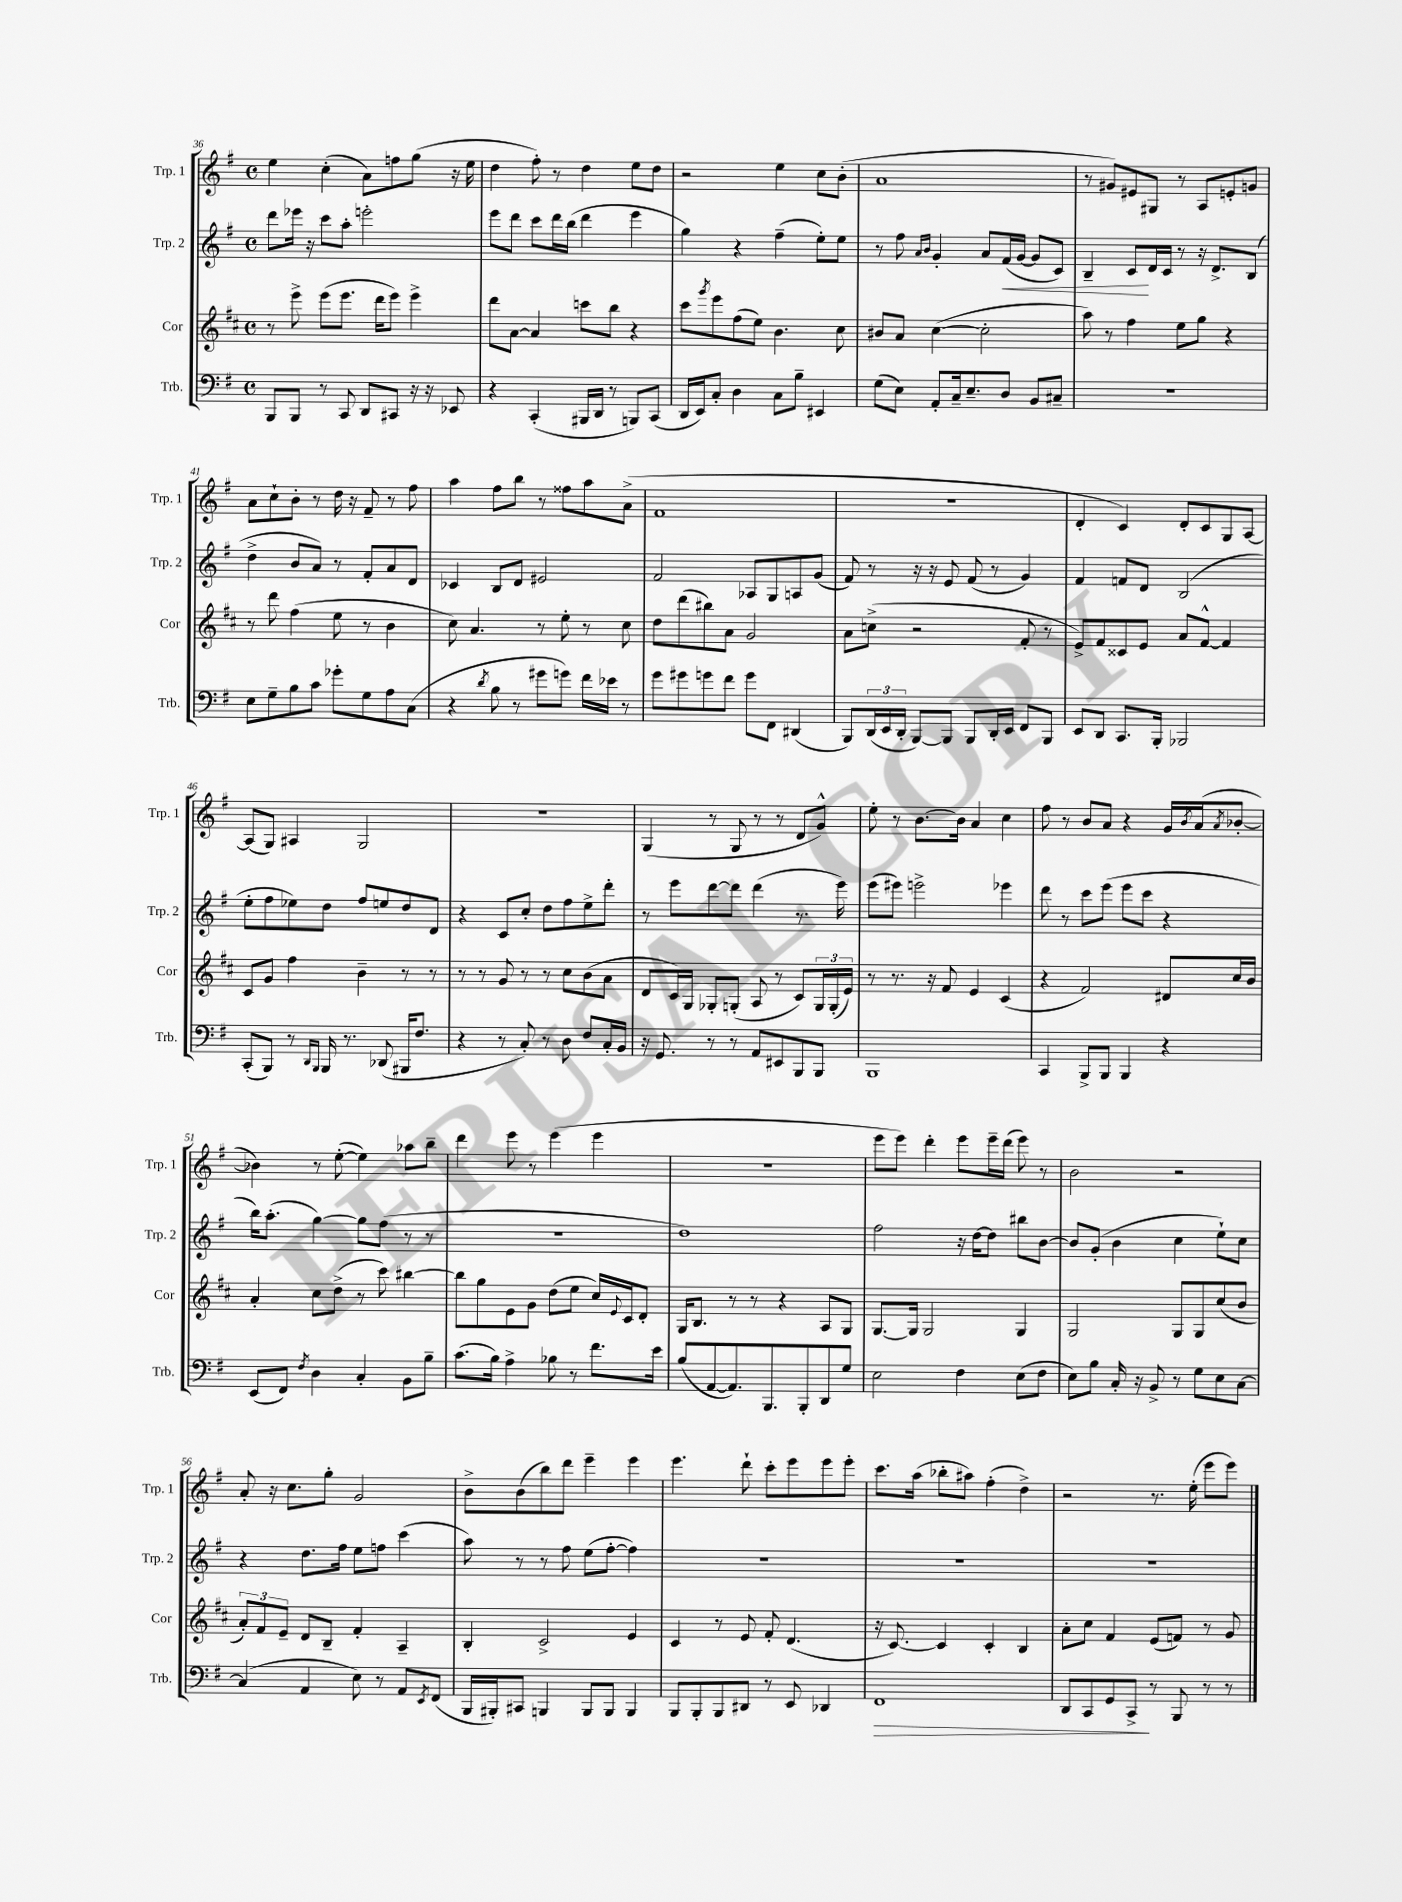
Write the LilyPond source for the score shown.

<<
\new StaffGroup <<
\new Staff = "s0" \with { instrumentName = "Trp. 1" shortInstrumentName = "Trp. 1" } {
    \clef treble \key g \major \defaultTimeSignature \time 4/4
    e''4 c''4-.( a'8) f''8 g''8( r16 e''16 |
    d''4 fis''8-.) r8 d''4 e''8 d''8 |
    r2 e''4 c''8 b'8-.( |
    a'1 |
    r8 gis'8) eis'8 gis8 r8 a8 e'8-. g'8 |
    a'8 c''8-! b'8-. r8 d''16 r16 fis'8-- r8 fis''8 |
    a''4 fis''8 b''8 r8 fisis''8 a''8 a'8->( |
    fis'1 |
    R1 |
    d'4-. c'4) d'8-. c'8 g8 a8~ |
    a8( g8) ais4 g2 |
    r1 |
    g4( r8 g8 r8 r8 d'8 g'8-^) |
    e''8-. r8 b'8.~ b'16 a'4 c''4 |
    fis''8 r8 b'8 a'8 r4 g'16 \acciaccatura { b'8 } a'16( \acciaccatura { a'8 } bes'8~-. |
    bes'4) r8 e''8~-.( e''4) aes''8 b''8-- |
    d'''4 e'''8 r8 e'''4( e'''4 |
    r1 |
    e'''8 e'''8) d'''4-. e'''8 e'''16-- d'''16( e'''8) r8 |
    b'2 r2 |
    a'8-. r16 c''8. g''8-. g'2 |
    b'8-> b'8( b''8) d'''8 e'''4-- e'''4 |
    e'''4. d'''8-! c'''8-. e'''8 e'''8 e'''8-. |
    c'''8. a''16( bes''8-. ais''8) fis''4-.( d''4->) |
    r2 r8. e''16-.( e'''8 e'''8) \bar "|." |
}
\new Staff = "s1" \with { instrumentName = "Trp. 2" shortInstrumentName = "Trp. 2" } {
    \clef treble \key g \major \defaultTimeSignature \time 4/4
    d'''8 ees'''16 r16 c'''8 a''8-. e'''2-. |
    e'''8 d'''8 c'''8 d'''16 b''16( d'''4 e'''4 |
    g''4) r4 fis''4--( e''8-.) e''8 |
    r8 fis''8 \grace { a'16 b'16 } g'4-. a'8 fis'16\<( g'16~ g'8 c'8) |
    b4-- c'8\! d'16 c'16 r8 r16 d'8.-> b8( |
    d''4-> b'8 a'8) r8 fis'8-. a'8 d'8 |
    ces'4 b8 d'8 eis'2 |
    fis'2 aes8 g8 a8 g'8( |
    fis'8) r8 r16 r16 e'8 fis'8( r8 g'4) |
    fis'4 f'8 d'8 b2( |
    e''8-. fis''8 ees''8) d''8 fis''8 e''8 d''8 d'8 |
    r4 c'8 c''8-. d''8 fis''8 e''8-> d'''8-. |
    r8 e'''8 d'''8~ d'''8 d'''4( r8. e'''16) |
    e'''8( eis'''8) e'''2-> ees'''4 |
    d'''8 r8 c'''8 e'''8( e'''8 c'''8 r4 |
    b''16) a''8.-.( g''4~) g''8 fis''8( r8 r8 |
    R1 |
    d''1) |
    fis''2 r16 d''16~ d''8 bis''8 b'8~ |
    b'8 g'8-.( b'4 c''4 e''8-!) c''8 |
    r4 d''8. fis''16 e''8 f''8 c'''4( |
    a''8) r8 r8 fis''8 e''8( fis''8~-. fis''4) |
    R1 |
    R1 |
    R1 \bar "|." |
}
\new Staff = "s2" \with { instrumentName = "Cor" shortInstrumentName = "Cor" } {
    \clef treble \key d \major \defaultTimeSignature \time 4/4
    r8 e'''8-> e'''8( e'''8. d'''16 e'''8) e'''4-> |
    d'''8 a'8~ a'4 c'''8 b''8 r4 |
    cis'''8 \acciaccatura { g'''8 } e'''8 fis''8( e''8) b'4. cis''8 |
    bis'8 a'8 cis''4~( cis''2-. |
    a''8) r8 fis''4 e''8 g''8 r4 |
    r8 d'''8 fis''4( e''8 r8 b'4 |
    cis''8) a'4. r8 e''8-. r8 cis''8 |
    d''8 d'''8( bis''8) a'8 g'2 |
    a'8 c''8->( r2 fis'8-. r8 |
    e'8->) fis'8 cisis'8 e'8 a'8 fis'8~-^ fis'4 |
    cis'8 g'8 fis''4 b'4-- r8 r8 |
    r8 r8 g'8 r8 r8 cis''8 b'8( a'8 |
    d'8 cis'16) g16 ges8-. g8-.( a8 r8 cis'8) \tuplet 3/2 { g16 g16-.( e'16) } |
    r8 r8. r16 fis'8 e'4 cis'4( |
    r4 fis'2) dis'8 cis''16 b'16 |
    a'4-. cis''8 d''8->( r8 cis'''8) bis''4~ |
    bis''8 g''8 e'8 g'8 d''8( e''8 cis''16) \appoggiatura { e'8 } cis'16 d'8-. |
    g16 b8. r8 r8 r4 a8 g8 |
    g8.~ g16 g2 g4 |
    g2 g8 g8 cis''8( b'8 |
    \tuplet 3/2 { a'8-.) fis'8 e'8-- } d'8 b8-- fis'4-. a4-- |
    b4-. cis'2-> e'4 |
    cis'4 r8 e'8 fis'8-. d'4.( |
    r16 cis'8.~) cis'4 cis'4-. b4 |
    a'8-. cis''8 fis'4 e'8( f'8) r8 g'8 \bar "|." |
}
\new Staff = "s3" \with { instrumentName = "Trb." shortInstrumentName = "Trb." } {
    \clef bass \key g \major \defaultTimeSignature \time 4/4
    b,,8 b,,8 r8 c,8 d,8 cis,8 r16 r16 ees,8 |
    r4 c,4-.( bis,,16 d,16 r8 b,,8) c,8( |
    d,16 e,16) c8-. d4 c8 b8-- eis,4 |
    g8( e8) a,8-. c16-- e8.-- d8 b,8 cis8-- |
    R1 |
    e8 g8-- b8 c'8 ges'8-. g8 a8 c8( |
    r4 \acciaccatura { d'8 } b8 r8 gis'8 g'8) fis'16 ees'16 r8 |
    g'8 gis'8 g'8 fis'8 g'8 fis,8 dis,4( |
    b,,8) \tuplet 3/2 { d,16( e,16 d,16-. } b,,8~) b,,8 b,,8 d,16-. e,16 fis,8 b,,8 |
    e,8 d,8 c,8. b,,16-. bes,,2 |
    c,8-.( b,,8) r8 \grace { d,16 b,,16 } b,,16 r8. des,8( bis,,16 fis8. |
    r4 r8 c8-.) r8 d8 fis8 c16-. b,16 |
    r16 g,8. r8 r8 a,8 eis,8 b,,8 b,,8 |
    b,,1 |
    c,4 b,,8-> b,,8 b,,4 r4 |
    e,8( fis,8) \acciaccatura { fis8 } d4 c4-. b,8 b8-- |
    c'8.( b16) a4-> bes8 r8 fis'8. e'16 |
    b8( a,8~ a,8.) b,,8. b,,8-. d,8 g8 |
    e2 fis4 e8( fis8 |
    e8) b8 c16-. r16 b,8-> r8 g8 e8 c8~ |
    c4( a,4 e8) r8 a,8 \acciaccatura { e,8 } fis,8( |
    b,,16 bis,,16-.) cis,8 b,,4 b,,8 b,,8 b,,4 |
    b,,8 b,,8-. b,,8 dis,8 r8 e,8 des,4 |
    fis,1\> |
    d,8 c,8 g,8 c,8->\! r8 b,,8 r8 r8 \bar "|." |
}
>>
>>
\layout { \context { \Score currentBarNumber = #36 } }
